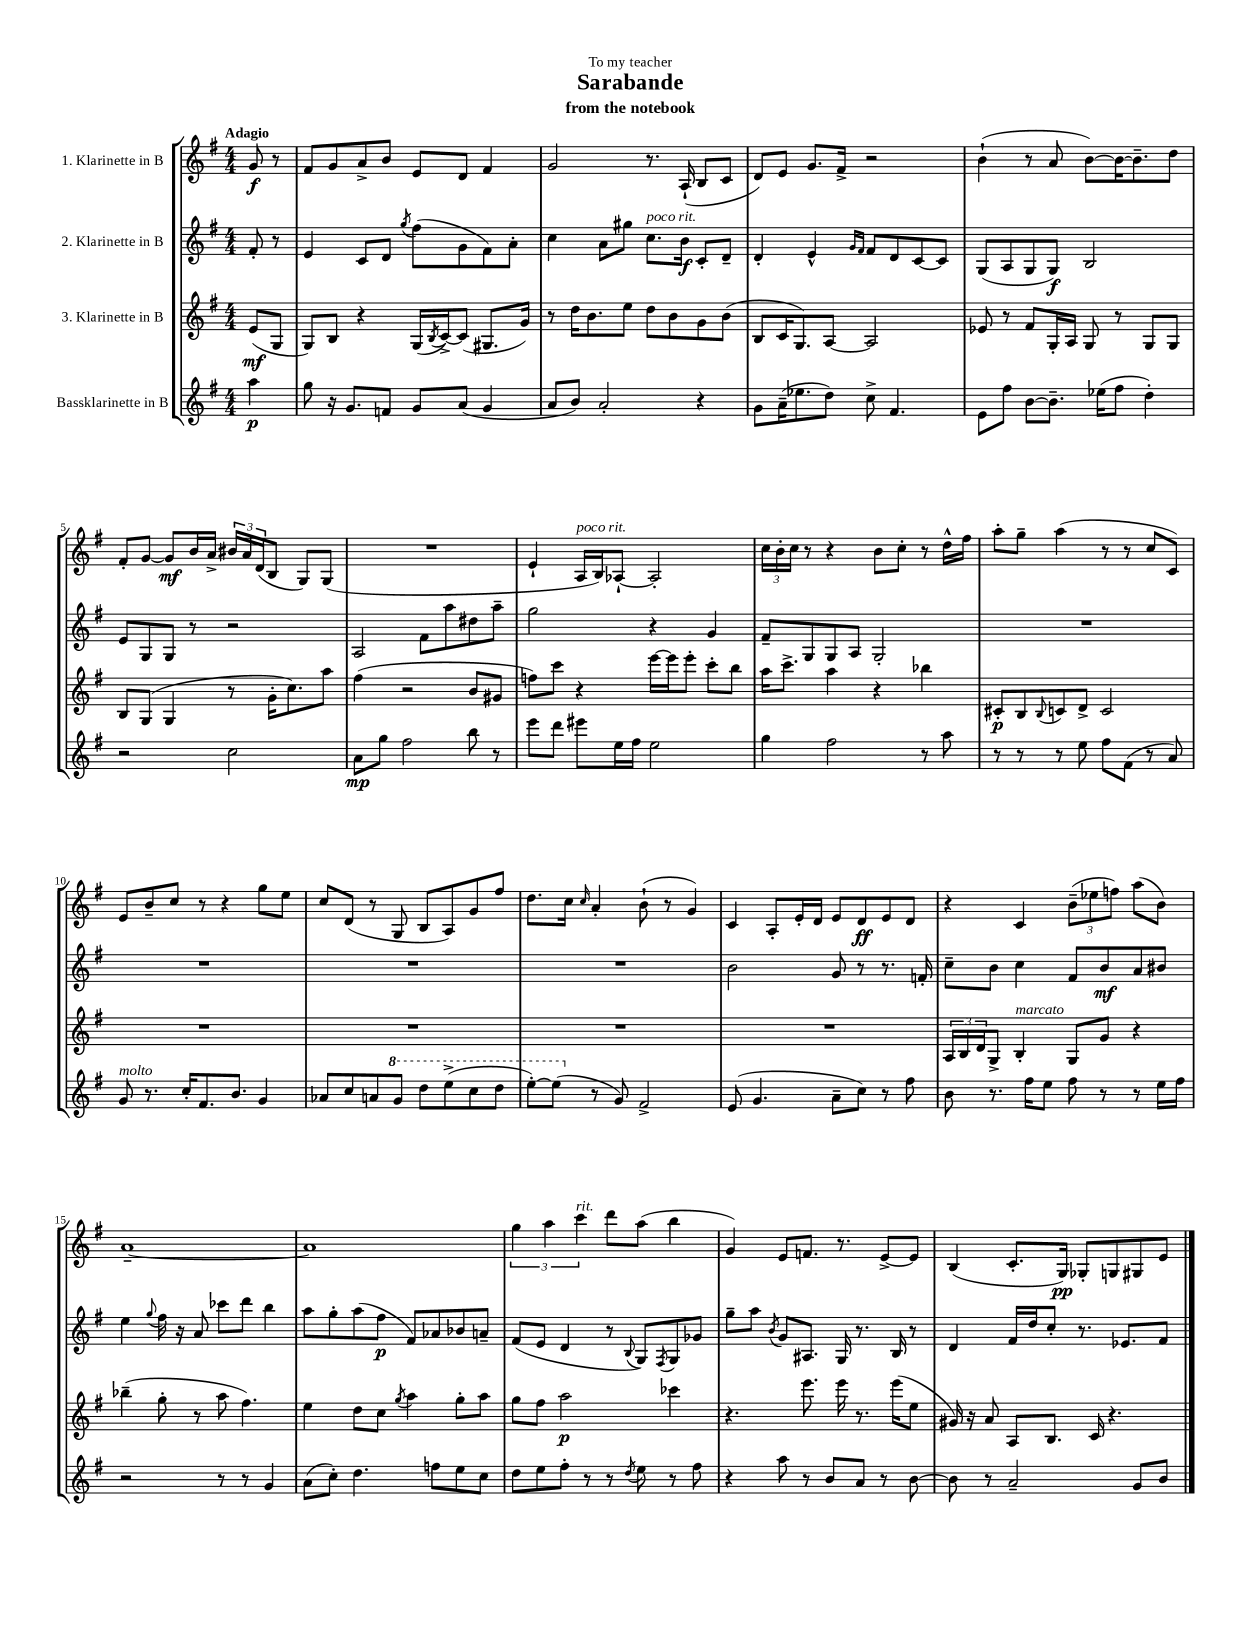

**kern	**kern	**kern	**kern
*staff4	*staff3	*staff2	*staff1
*clefG2	*clefG2	*clefG2	*clefG2
*k[f#]	*k[f#]	*k[f#]	*k[f#]
*M4/4	*M4/4	*M4/4	*M4/4
4aa	(8e	8f#'	8g
.	8G	8r	8r
=	=	=	=
8gg	8G)	4e	8f#
16r	8B	.	8g
8.g	.	.	.
.	4r	8c	8a^
8f	.	8d	8b
.	.	8qgg	.
8g	(16G	(8ff#	8e
.	8qB	.	.
.	[16c^)	.	.
(8a	(8c]	8g	8d
4g	8.G#	8f#)	4f#
.	.	8a'	.
.	16g)	.	.
=	=	=	=
8a	8r	4cc	2g
8b)	16dd	.	.
.	8.b	.	.
2a'	.	8a	.
.	8ee	8gg#	.
.	8dd	8.cc	8.r
.	8b	.	.
.	.	16b	(16A`
4r	8g	8c'	8B
.	(8b	8d~	8c
=	=	=	=
8g	8B	4d'	8d)
(16a~	16c	.	8e
8.ee-	8.G)	.	.
.	.	4e^^	8.g
8dd)	[8A	.	.
.	.	.	16f#^
.	.	16qqg	.
.	.	16qqf#	.
8cc^	2A]	8f#	2r
4.f#	.	8d	.
.	.	[8c	.
.	.	8c]	.
=	=	=	=
8e	8e-	(8G	(4b`
8ff#	8r	8A	.
[8b	8f#	8G	8r
8.b~]	16G'	8G)	8a
.	16A	.	.
.	8G	2B	[8b)
(16ee-	.	.	.
8ff#	8r	.	16b_
.	.	.	8.b~]
4dd')	8G	.	.
.	8G	.	8dd
=	=	=	=
2r	8B	8e	8f#'
.	(8G	8G	[8g
.	4G	8G	8g]
.	.	8r	16b
.	.	.	16a^
2cc	8r	2r	24b#
.	.	.	24a
.	.	.	(24d
.	16g'	.	8B
.	8.cc)	.	.
.	.	.	8G)
.	8aa	.	(8G
=	=	=	=
8a	(4ff#	2A	1r
8gg	.	.	.
2ff#	2r	.	.
.	.	8f#	.
.	.	8aa	.
8bb	8b	8dd#	.
8r	8g#	8aa~	.
=	=	=	=
8eee	8ff)	2gg	4e`
8ddd	8ccc	.	.
8eee#	4r	.	16A
.	.	.	16B)
16ee	.	.	[8A-`
16ff#	.	.	.
2ee	[16eee	4r	2A-']
.	16eee]	.	.
.	8eee'	.	.
.	8ccc'	4g	.
.	8bb	.	.
=	=	=	=
4gg	16aa	8f#~	24cc
.	.	.	24b'
.	8.ccc^	.	.
.	.	.	24cc
.	.	8G	8r
2ff#	4aa	8G	4r
.	.	8A	.
.	4r	2G'	8b
.	.	.	8cc'
8r	4bb-	.	8r
8aa	.	.	16dd^^
.	.	.	16ff#
=	=	=	=
8r	8c#'	1r	8aa'
8r	8B	.	8gg~
.	8qqB	.	.
8r	8c	.	(4aa
8ee	8d^	.	.
8ff#	2c	.	8r
(8f#	.	.	8r
8r	.	.	8cc
8a)	.	.	8c)
=	=	=	=
8g	1r	1r	8e
8.r	.	.	8b~
.	.	.	8cc
16cc'	.	.	.
8.f#	.	.	8r
.	.	.	4r
8.b	.	.	.
4g	.	.	8gg
.	.	.	8ee
=	=	=	=
8a-	1r	1r	8cc
8cc	.	.	(8d
8a	.	.	8r
8gg	.	.	8G
8ddd	.	.	8B
(8eee^	.	.	8A)
8ccc	.	.	8g
8ddd	.	.	8ff#
=	=	=	=
[8eee')	1r	1r	8.dd
(8eee]	.	.	.
.	.	.	16cc
.	.	.	16qqcc
8r	.	.	4a'
8g)	.	.	.
2f#^	.	.	(8b`
.	.	.	8r
.	.	.	4g)
=	=	=	=
(8e	1r	2b	4c
4.g	.	.	.
.	.	.	8A'
.	.	.	16e'
.	.	.	16d
8a~	.	8g	8e
8cc)	.	8r	8d
8r	.	8.r	8e
8ff#	.	.	8d
.	.	16f'	.
=	=	=	=
8b	24A	8cc~	4r
.	24B	.	.
.	24d	.	.
8.r	8G^	8b	.
.	4B'	4cc	4c
16ff#	.	.	.
8ee	.	.	.
8ff#	8G	8f#	(12b~
.	.	.	12ee-
8r	8g	8b	.
.	.	.	12ff)
8r	4r	8a	(8aa
16ee	.	8b#	8b)
16ff#	.	.	.
=	=	=	=
2r	(4bb-~	4ee	[1a~
.	.	8qqgg	.
.	8gg'	16ff#	.
.	.	16r	.
.	8r	8a	.
8r	8aa	8ccc-	.
8r	4.ff#)	8ddd	.
4g	.	4bb	.
=	=	=	=
(8a	4ee	8aa	1a]
8cc')	.	8gg'	.
4.dd	8dd	(8aa	.
.	8cc	8ff#	.
.	8qgg	.	.
.	4aa	8f#)	.
8ff	.	8a-	.
8ee	8gg'	8b-	.
8cc	8aa	8a~	.
=	=	=	=
8dd	8gg	(8f#	6gg
8ee	8ff#	8e	.
.	.	.	6aa
8ff#'	2aa	4d	.
.	.	.	6ccc
8r	.	.	.
8r	.	8r	8ddd
8qdd	.	8qqB	.
8ee	.	8G)	(8aa
.	.	8qF#	.
8r	4ccc-	8G	4bb
8ff#	.	8g-	.
=	=	=	=
4r	4.r	8gg~	4g)
.	.	8aa	.
.	.	8qb	.
8aa	.	8g	8e
8r	8.eee	8.A#	8.f
8b	.	.	.
.	16eee	16G	8.r
8a	8.r	8.r	.
8r	.	.	[8e^
.	(16eee	16B	.
[8b	8ee	8r	8e]
=	=	=	=
8b]	16g#)	4d	(4B
.	16r	.	.
8r	8a	.	.
2a~	8A	16f#	8.c'
.	.	16dd	.
.	8.B	8cc'	.
.	.	.	16G)
.	.	8.r	8G-'
.	16c	.	.
.	4.r	.	8G
.	.	8.e-	.
8g	.	.	8G#
8b	.	8f#	8e
==	==	==	==
*-	*-	*-	*-
